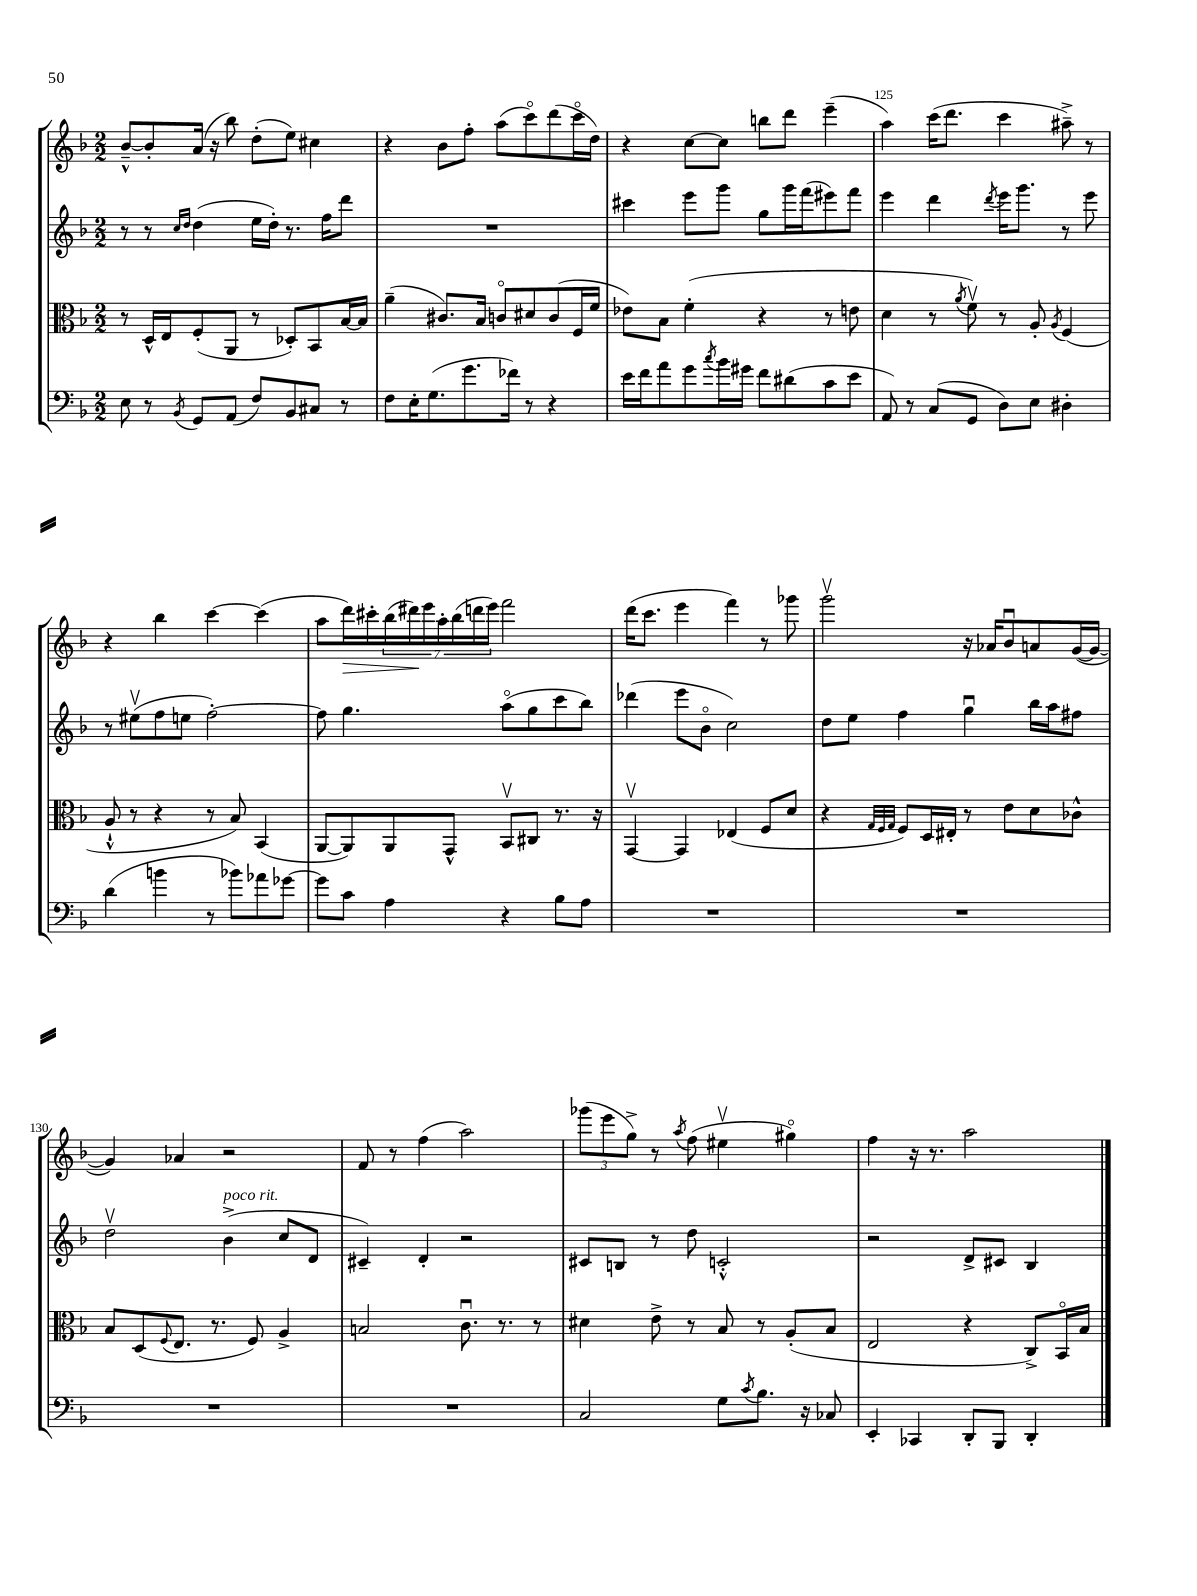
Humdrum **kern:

**kern	**kern	**kern	**kern	**dynam
*part4	*part3	*part2	*part1	*part1
*staff4	*staff3	*staff2	*staff1	*staff1
*clefF4	*clefC3	*clefG2	*clefG2	*
*k[b-]	*k[b-]	*k[b-]	*k[b-]	*
*M2/2	*M2/2	*M2/2	*M2/2	*
=122	=122	=122	=122	=122
8E\	8r	8r	[8b-~^^/L	.
8r	16D^^/LL	8r	8b-'/]	.
.	16E/J	.	.	.
.	.	16qqcc/LL	.	.
8qBB-/	.	16qqdd/JJ	.	.
8GG/L	(8F'/	(4dd\	(16a/Jk	.
.	.	.	16r	.
(8AA/J	8AA/J	.	8bb-\)	.
8F/L)	8r	16ee\LL	(8dd'\L	.
.	.	16dd'\JJ)	.	.
8BB-/	8D-X'/L)	8.r	8ee\J)	.
8C#X/J	8BB-/	.	4cc#X\	.
.	.	16ff\KL	.	.
8r	[16B-/L	8ddd\J	.	.
.	16B-/JJ]	.	.	.
=123	=123	=123	=123	=123
8F\L	(4a~\	1r	4r	.
16E'\K	.	.	.	.
(8.G\	.	.	.	.
.	8.c#X/L)	.	8b-\L	.
8.g\	.	.	8ff'\J	.
.	16B-/Jk	.	.	.
.	8cn/L	.	(8aa\L	.
16f-X\Jk)	.	.	.	.
8r	8d#X/	.	8ccc\)	.
4r	(8c/	.	(8ddd\	.
.	16F/L	.	16ccc\L	.
.	16f/JJ	.	16dd\JJ)	.
=124	=124	=124	=124	=124
16e\LL	8e-X\L)	4ccc#X\	4r	.
16f\J	.	.	.	.
8a\	8B-\J	.	.	.
8g\	(4f'\	8eee\L	[8cc\L	.
8qcc/	.	.	.	.
16b-\L	.	8ggg\J	8cc\J]	.
16g#X\JJ	.	.	.	.
8f\L	4r	8gg\L	8bbn\L	.
(8d#X\	.	16ggg\L	8ddd\J	.
.	.	(16fff\J	.	.
8c\	8r	8eee#X\)	(4eee~\	.
8e\J	8en\	8fff\J	.	.
=125	=125	=125	=125	=125
8AA/)	4d\	4eee\	4aa\)	.
8r	.	.	.	.
(8C/L	8r	4ddd\	(16ccc\KL	.
.	.	.	8.ddd\J	.
.	8qa/	.	.	.
8GG/J	8fv\)	.	.	.
.	.	8qddd/	.	.
8D\L)	8r	16eee\KL	4ccc\	.
.	.	8.ggg\J	.	.
8E\J	8A'/	.	.	.
.	8qA/	.	.	.
4D#X'\	(4F/	8r	8aa#X~^\)	.
.	.	8eee\	8r	.
!!LO:LB:g=z
=126	=126	=126	=126	=126
(4d\	8A`^^/	8r	4r	.
.	8r	(8ee#Xv\L	.	.
4bn\	4r	8ff\	4bb-\	.
.	.	8een\J	.	.
8r	8r	[2ff'\)	[4ccc\	.
8b-X\L)	8B-/)	.	.	.
8a-X\	(4BB-/	.	(4ccc\]	.
[8g-X\J	.	.	.	.
=127	=127	=127	=127	=127
8g-\L]	[8AA/L	8ff\]	8aa\L	.
!	!	!	!	!LO:HP:b
8c\J	8AA/])	4.gg\	16ddd\L)	>
.	.	.	16ccc#X'\	.
4A\	8AA/	.	(28bb-\	.
.	.	.	28ddd#X\)	.
.	.	.	28eee\	]
.	.	.	28aa'\	.
.	8GG^^/J	.	.	.
.	.	.	(28bb-\	.
.	.	.	28dddn\	.
.	.	.	28eee\JJ)	.
4r	8BB-v/L	(8aa\L	2fff\	.
.	8C#X/J	8gg\	.	.
8B-\L	8.r	8ccc\	.	.
8A\J	.	8bb-\J)	.	.
.	16r	.	.	.
=128	=128	=128	=128	=128
1r	[4GGv/	(4ddd-X\	(16ddd\KL	.
.	.	.	8.ccc\J	.
.	4GG/]	8eee\L	4eee\	.
.	.	8b-\J	.	.
.	(4E-X/	2cc\)	4fff\)	.
.	8F/L	.	8r	.
.	8d/J	.	8ggg-X\	.
=129	=129	=129	=129	=129
1r	4r	8dd\L	2gggv\	.
.	.	8ee\J	.	.
.	32qqG/LLL	.	.	.
.	32qqF/	.	.	.
.	32qqG/JJJ	.	.	.
.	8F/L)	4ff\	.	.
.	16D/L	.	.	.
.	16E#X'/JJ	.	.	.
.	8r	4ggu\	16r	.
.	.	.	16a-X/KL	.
.	8e\L	.	8b-u/	.
.	8d\	16bb-\LL	8an/	.
.	.	16aa\J	.	.
.	8c-X^^\J	8ff#X\J	([16g/L	.
.	.	.	16g/JJ_	.
!!LO:LB:g=z
=130	=130	=130	=130	=130
1r	8B-/L	2ddv\	4g/])	.
.	(8D/	.	.	.
.	8qqF/	.	.	.
.	8.E/J	.	4a-X/	.
.	8.r	.	.	.
!	!	!LO:TX:a:i:t=poco rit.	!	!
.	.	(4b-^\	2r	.
.	8F/)	.	.	.
.	4A^/	8cc/L	.	.
.	.	8d/J	.	.
=131	=131	=131	=131	=131
1r	2Bn/	4c#X~/)	8f/	.
.	.	.	8r	.
.	.	4d'/	(4ff\	.
.	8.cu\	2r	2aa\)	.
.	8.r	.	.	.
.	8r	.	.	.
=132	=132	=132	=132	=132
2C/	4d#X\	8c#X/L	(12ggg-X\L	.
.	.	.	12eee\	.
.	.	8Bn/J	.	.
.	.	.	12gg^\J)	.
.	8e^\	8r	8r	.
.	.	.	8qaa/	.
.	8r	8dd\	(8ff\	.
8G\L	8B-/	2cn'^^/	4ee#Xv\	.
8qc/	.	.	.	.
8.B-\J	8r	.	.	.
.	(8A'/L	.	4gg#X\)	.
16r	.	.	.	.
8C-X/	8B-/J	.	.	.
=133	=133	=133	=133	=133
4EE'/	2E/	2r	4ff\	.
4CC-X/	.	.	16r	.
.	.	.	8.r	.
8DD'/L	4r	8d^/L	2aa\	.
8BBB-/J	.	8c#X/J	.	.
4DD'/	8C^/L)	4B-/	.	.
.	16BB-/L	.	.	.
.	16B-/JJ	.	.	.
==	==	==	==	==
*-	*-	*-	*-	*-
